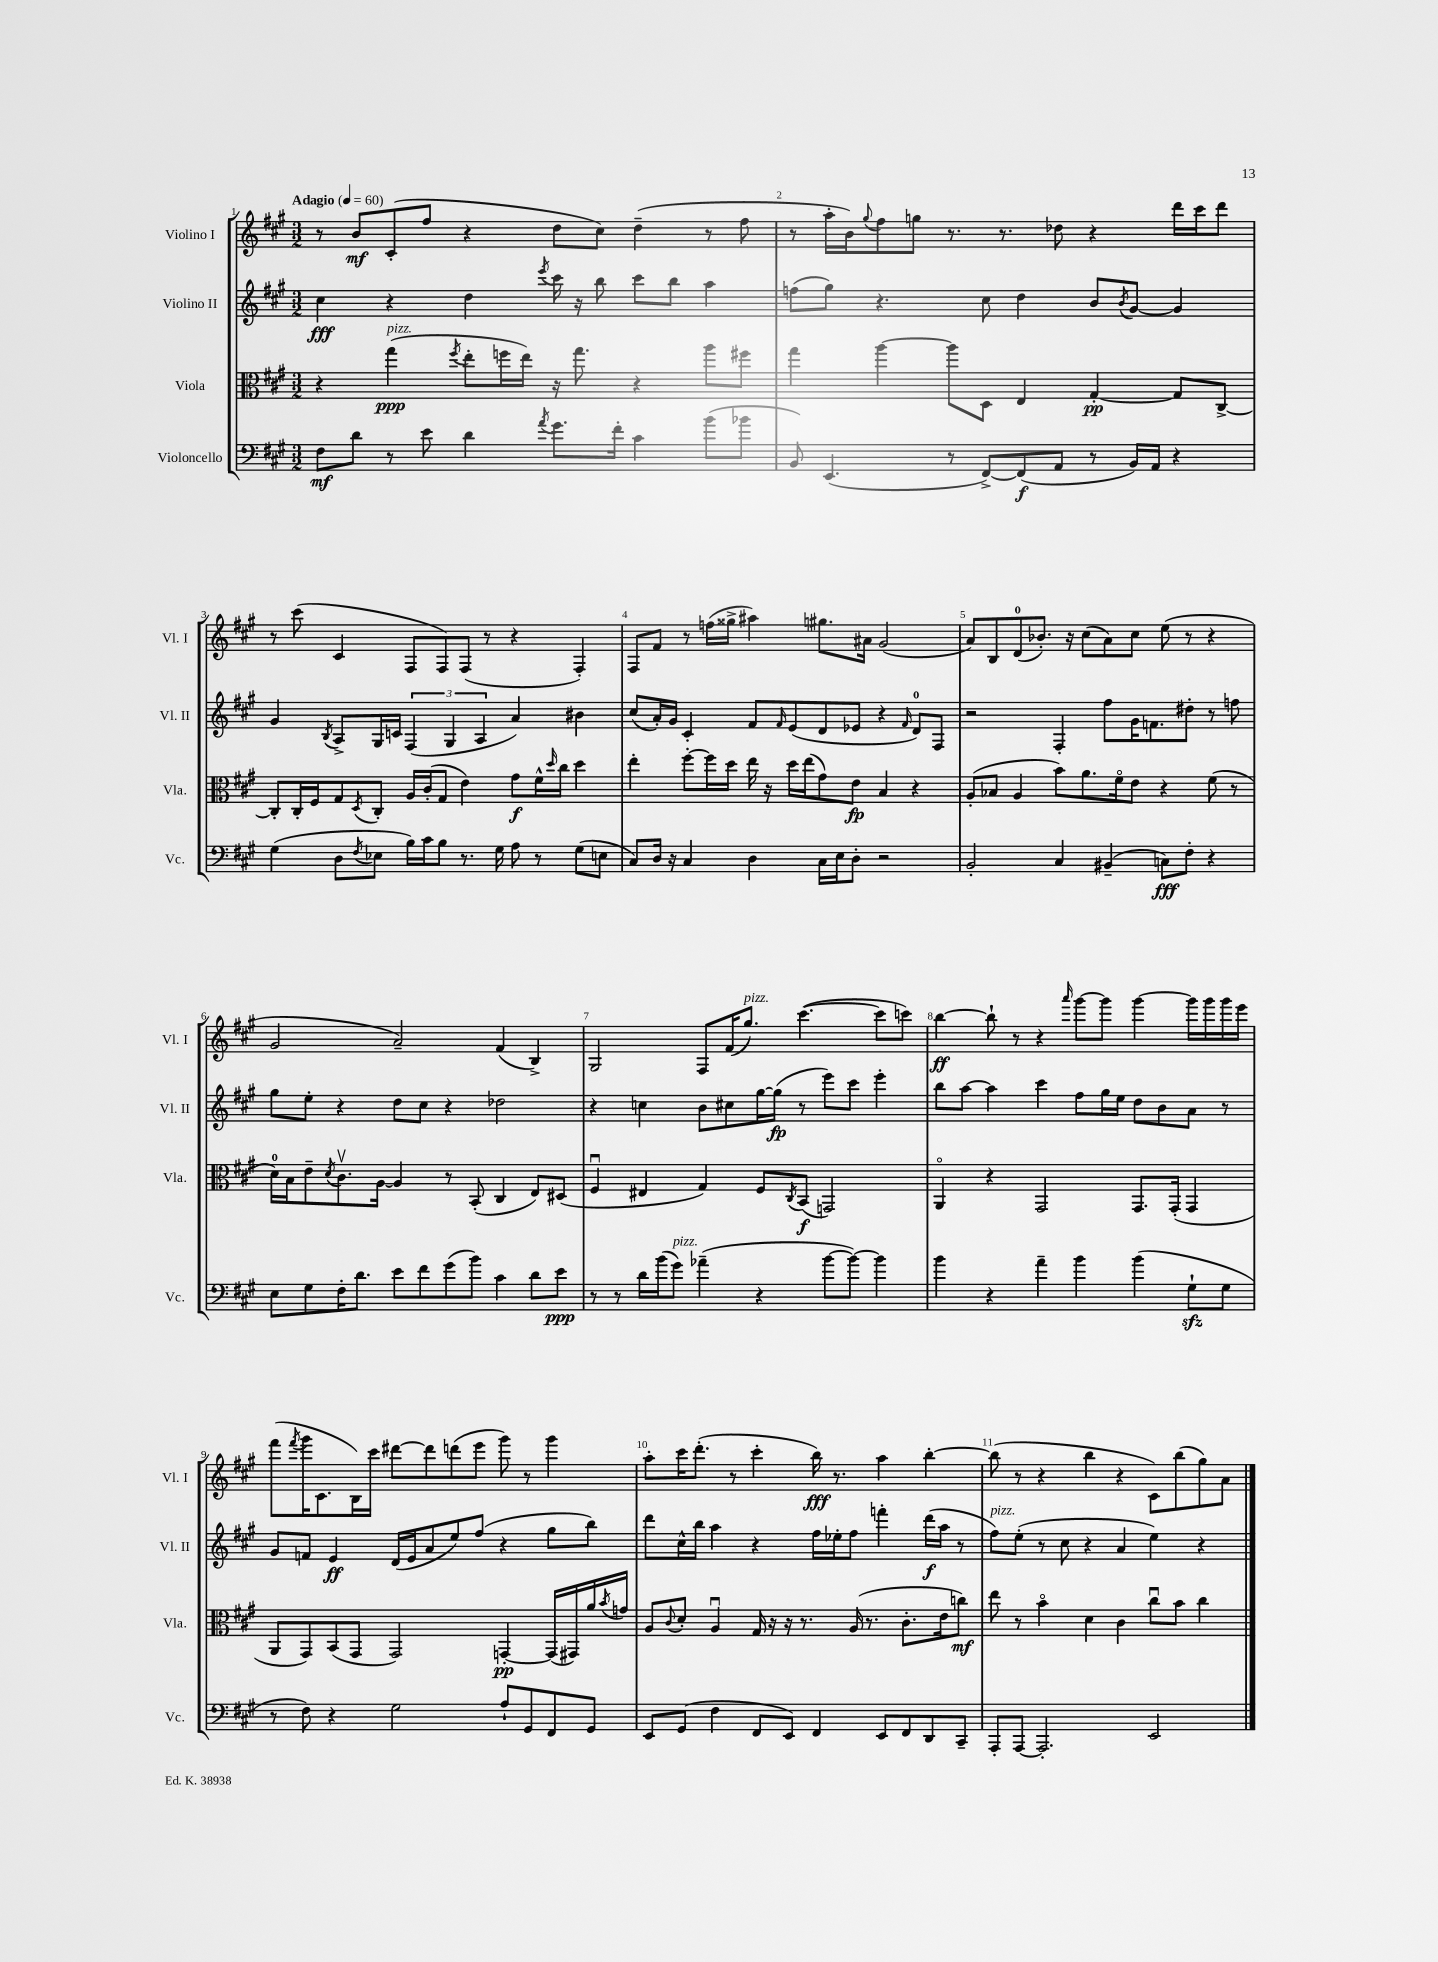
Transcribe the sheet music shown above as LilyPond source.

<<
\new StaffGroup <<
\new Staff = "s0" \with { instrumentName = "Violino I" shortInstrumentName = "Vl. I" } {
    \clef treble \key a \major \numericTimeSignature \time 3/2 \tempo "Adagio" 4 = 60
    r8 b'8\mf cis'8-.( fis''8 r4 d''8 cis''8) d''4--( r8 fis''8 |
    r8 a''16-. b'16) \appoggiatura { gis''8 } fis''8 g''8 r8. r8. des''8 r4 d'''16 cis'''16 d'''8 |
    r8 cis'''8( cis'4 fis8 fis8) fis8( r8 r4 fis4-.) |
    fis8 fis'8 r8 f''16( gisis''16-> ais''4) gis''8. ais'16 gis'2( |
    a'8) b8 d'8-0( bes'8.-.) r16 cis''8( a'8) cis''8 e''8( r8 r4 |
    gis'2 a'2--) fis'4( b4->) |
    gis2 fis8 fis'16( gis''8.^\markup { \italic "pizz." }) cis'''4.~( cis'''8 c'''8) |
    b''4~\ff b''8-! r8 r4 \grace { a'''16 } gis'''8~ gis'''8 gis'''4~ gis'''16 gis'''16 gis'''16 e'''16 |
    fis'''8( \acciaccatura { fis'''8 } gis'''16 cis'8. b16) cis'''16 dis'''8~ dis'''8 d'''8( e'''8 gis'''8) r8 gis'''4 |
    a''8-. cis'''16 d'''8.-.( r8 cis'''4-. b''16\fff) r8. a''4 b''4~-. |
    b''8( r8 r4 b''4 r4 cis'8) b''8( gis''8) a'8 \bar "|." |
}
\new Staff = "s1" \with { instrumentName = "Violino II" shortInstrumentName = "Vl. II" } {
    \clef treble \key a \major \numericTimeSignature \time 3/2
    cis''4\fff r4 d''4 \acciaccatura { e'''8 } cis'''16 r16 b''8 cis'''8 b''8 a''4 |
    f''8( gis''8) r4. cis''8 d''4 b'8 \acciaccatura { b'8 } gis'8~ gis'4 |
    gis'4 \acciaccatura { b8 } a8-> gis16 c'16 \tuplet 3/2 { fis4( gis4 a4 } a'4) bis'4 |
    cis''8( a'16-.) gis'16 cis'4-. fis'8 \grace { fis'16 } e'8( d'8 ees'8 r4 \grace { fis'16 } d'8-0) fis8 |
    r2 fis4-. fis''8 gis'16 f'8. dis''8-. r8 f''8 |
    gis''8 e''8-. r4 d''8 cis''8 r4 des''2 |
    r4 c''4 b'8 cis''8 gis''16~ gis''16\fp( r8 e'''8) cis'''8 e'''4-. |
    b''8 a''8~ a''4 cis'''4 fis''8 gis''16 e''16 d''8 b'8 a'8 r8 |
    gis'8 f'8 e'4\ff d'16( e'16 a'8 e''8) fis''8( r4 gis''8 b''8) |
    d'''8 cis''16-^ b''16 a''4 r4 fis''16 ees''16-. fis''8 f'''4-. d'''16\f( a''16 r8 |
    fis''8^\markup { \italic "pizz." }) e''8-.( r8 cis''8 r4 a'4 e''4) r4 \bar "|." |
}
\new Staff = "s2" \with { instrumentName = "Viola" shortInstrumentName = "Vla." } {
    \clef alto \key a \major \numericTimeSignature \time 3/2
    r4 gis''4\ppp^\markup { \italic "pizz." }( \acciaccatura { fis''8 } e''8-. f''16 e''16) r16 gis''8. r4 a''8 fis''8 |
    gis''4 a''4~ a''8 d8 e4 gis4~-.\pp gis8 cis8~-> |
    cis8-. cis16-. fis16 gis8 \acciaccatura { d8 } cis8-. a16 cis'16-.( gis8 e'4) gis'8\f fis'16-^ \grace { d''16 } cis''16 d''4 |
    e''4-. fis''8~-. fis''16 d''16 e''16 r16 d''16 e''16( gis'8) e'8\fp b4 r4 |
    a8-.( bes8 a4 b'8) a'8. fis'16\flageolet e'8 r4 fis'8( r8 |
    d'16-0) b16 e'8-- \acciaccatura { d'8 } cis'8.\upbow a16~ a4 r8 b,8-.( cis4 e8) dis8( |
    fis4\downbow eis4 gis4) fis8 \acciaccatura { cis8 } b,8\f( g,2) |
    a,4\flageolet r4 gis,2 gis,8. gis,16-.( gis,4 |
    a,8 gis,8) b,8( gis,8 gis,2) g,4~-.\pp g,16( gis,16) a'16 \acciaccatura { b'8 } g'16 |
    a8 \appoggiatura { cis'8 } d'8-. a4\downbow gis16 r16 r16 r8. a16( r8. cis'8.-. e'16 c''8\mf) |
    e''8 r8 b'4\flageolet d'4 cis'4 cis''8\downbow b'8 cis''4 \bar "|." |
}
\new Staff = "s3" \with { instrumentName = "Violoncello" shortInstrumentName = "Vc." } {
    \clef bass \key a \major \numericTimeSignature \time 3/2
    fis8\mf d'8 r8 e'8 d'4 \acciaccatura { a'8 } gis'8. fis'16-. cis'4 b'8( bes'8 |
    b,8) e,4.( r8 fis,8~->) fis,8\f( a,8 r8 b,16) a,16 r4 |
    gis4( d8 \acciaccatura { fis8 } ees8 b16) cis'16 b8 r8. gis16 a8 r8 gis8( e8 |
    cis8) d16 r16 cis4 d4 cis16 e16 d8-. r2 |
    b,2-. cis4 bis,4--( c8\fff) fis8-. r4 |
    e8 gis8 fis16-. d'8. e'8 fis'8 gis'8( b'8) cis'4 d'8 e'8\ppp |
    r8 r8 d'16 b'16( gis'8^\markup { \italic "pizz." }) aes'4--( r4 b'8~ b'8~) b'4 |
    b'4 r4 a'4-- b'4 b'4( gis8-!\sfz gis8 |
    r8 fis8) r4 gis2 a8-! gis,8 fis,8 gis,8 |
    e,8 gis,8( fis4 fis,8 e,8) fis,4 e,8 fis,8 d,8 cis,8-- |
    a,,8-. a,,8~ a,,2.-. e,2 \bar "|." |
}
>>
>>
\layout { \context { \Score \override BarNumber.break-visibility = ##(#f #t #t) barNumberVisibility = #all-bar-numbers-visible } }
